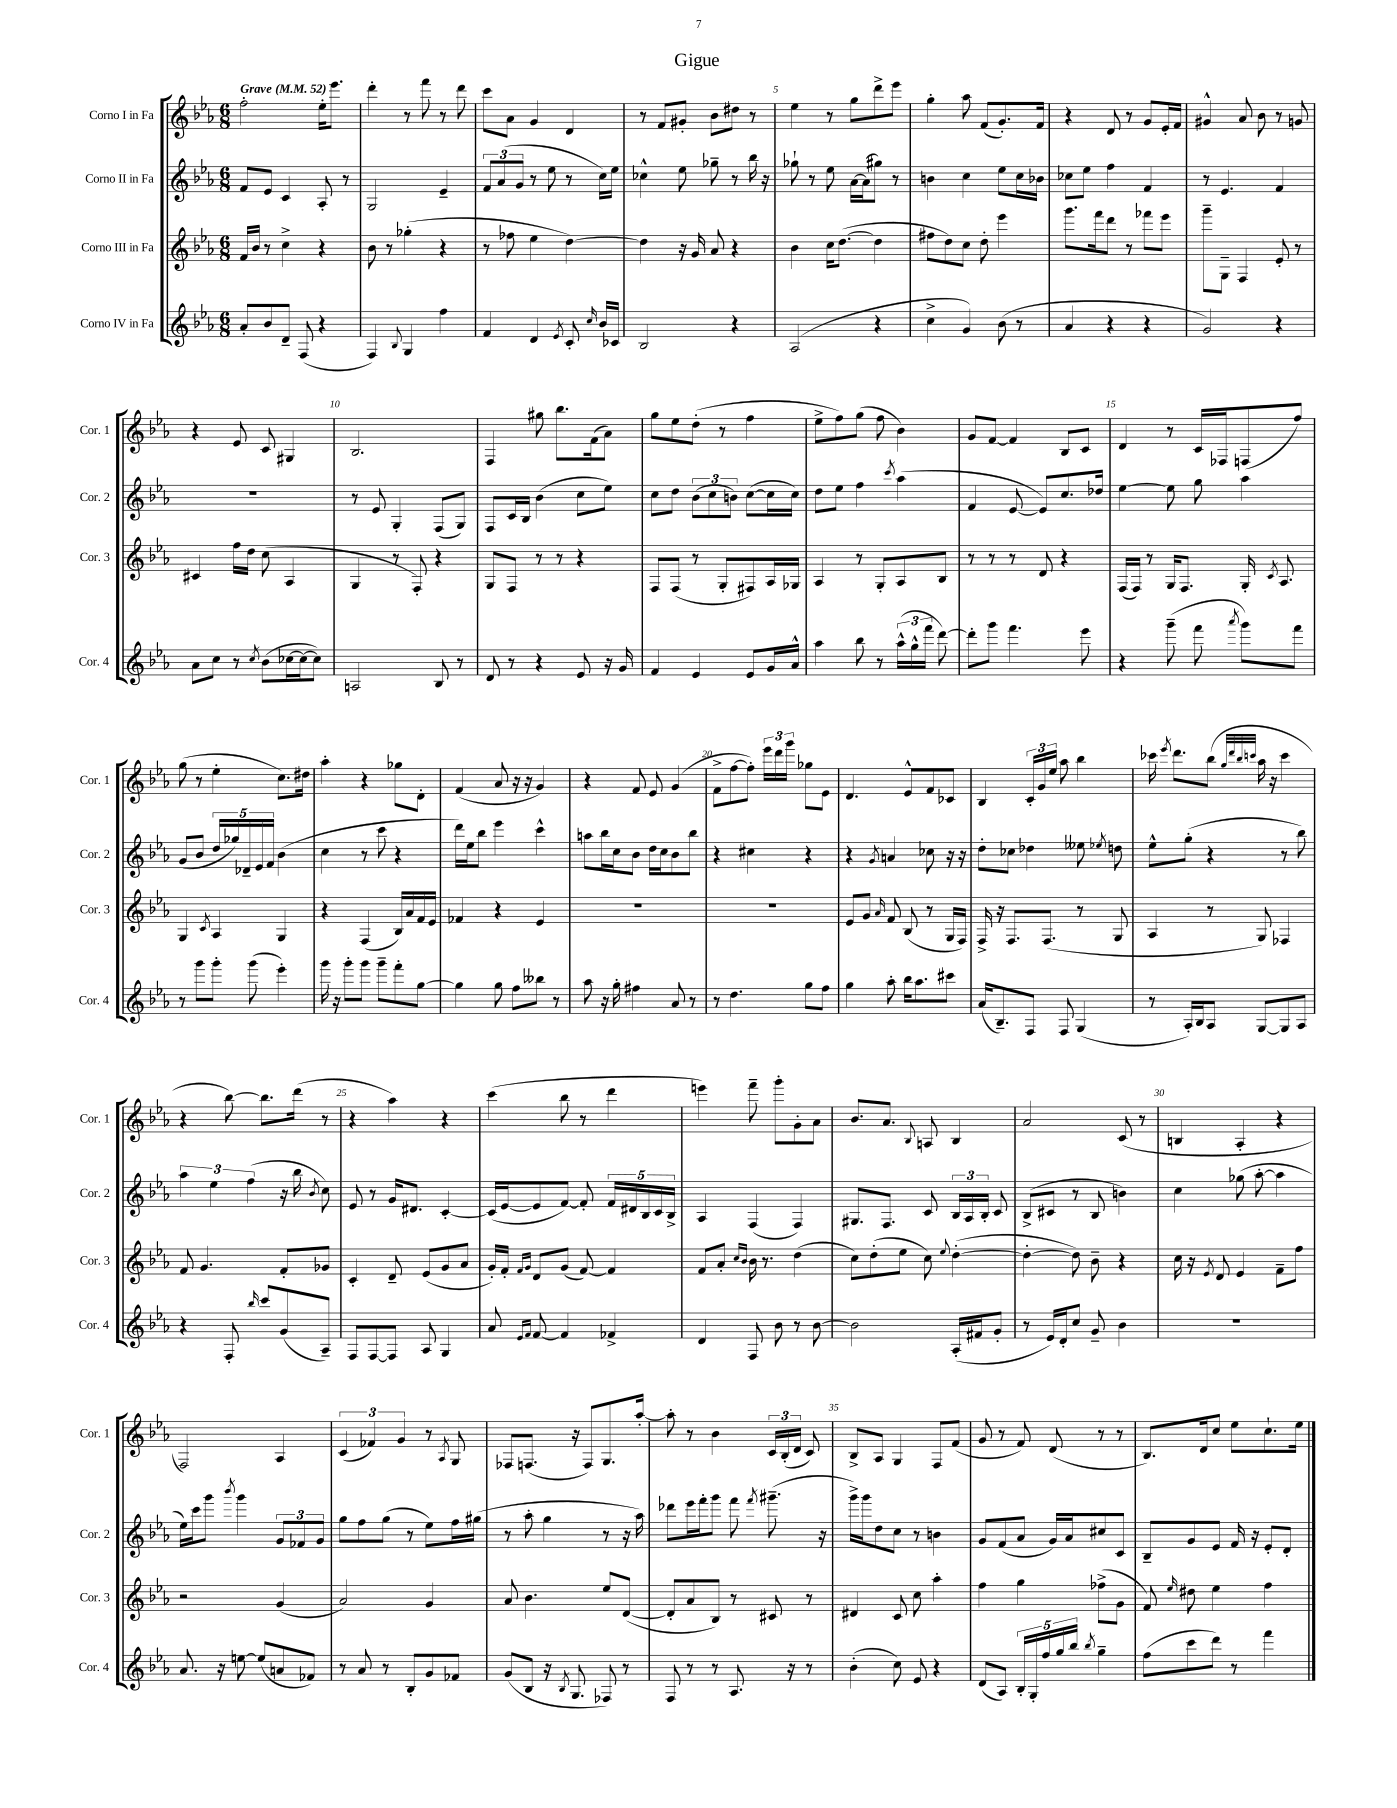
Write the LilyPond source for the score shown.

\header { title = "Gigue" }
<<
\new StaffGroup <<
\new Staff = "s0" \with { instrumentName = "Corno I in Fa" shortInstrumentName = "Cor. 1" } {
    \clef treble \key ees \major \numericTimeSignature \time 6/8 \tempo "Grave" 4 = 52
    \autoBeamOff f''2-. ees''16[-. ees'''8.] |
    d'''4-. r8 f'''8 r8 d'''8 |
    c'''8[ aes'8] g'4 d'4 |
    r8 f'8[ gis'8]-. bes'8[ dis''8] r8 |
    ees''4 r8 g''8[ d'''8-> ees'''8] |
    g''4-. aes''8 f'8[( g'8.-.) f'16] |
    r4 d'8 r8 g'8[ ees'16-. f'16] |
    gis'4-^ aes'8 bes'8 r8 g'8 |
    r4 ees'8 c'8 gis4 |
    bes2. |
    f4 gis''8 bes''8.[ f'16( aes'8]) |
    g''8[ ees''8 d''8]-.( r8 f''4 |
    ees''8[-> f''8) g''8]( f''8 bes'4) |
    g'8[ f'8]~ f'4 bes8[ c'8] |
    d'4 r8 c'16[ fes16 f8( f''8]) |
    g''8( r8 ees''4-. c''8.[) dis''16] |
    aes''4-. r4 ges''8[ d'8]-. |
    f'4( aes'8 r16 r16 g'4) |
    r4 f'8 ees'8 g'4( |
    f'8[-> f''8~ f''8]-.) \tuplet 3/2 { ees'''16[ d'''16 g'''16] } ges''8[ ees'8] |
    d'4. ees'8[-^ f'8 ces'8] |
    bes4 \tuplet 3/2 { c'16[-. g'16 ees''16] } aes''8 bes''4 |
    ces'''16 \acciaccatura { ees'''8 } d'''8.[ bes''8]( \grace { g''32[ d'''32 bes''32 c'''32] } aes''16 r16 c'''4 |
    r4 bes''8~) bes''8.[ d'''16]( r8 |
    r4 aes''4) r4 |
    c'''4( bes''8 r8 d'''4 |
    e'''4) f'''8-- g'''8[-. g'8-. aes'8] |
    bes'8.[ aes'8.] \appoggiatura { bes8 } a8 bes4 |
    aes'2 c'8( r8 |
    b4 aes4-. r4 |
    f2) aes4 |
    \tuplet 3/2 { c'4( fes'4) g'4 } r8 \acciaccatura { aes8 } g8 |
    fes8[ f8.]( r16 f8[) g8. aes''16]~-. |
    aes''8-. r8 bes'4 \tuplet 3/2 { c'16[ bes16-.( d'16] } c'8) |
    bes8[-> aes8] g4 f8[ f'8]( |
    g'8 r8 f'8) d'8( r8 r8 |
    bes8.[) d'16 c''8] ees''8[ c''8.-! ees''16] \bar "|." |
}
\new Staff = "s1" \with { instrumentName = "Corno II in Fa" shortInstrumentName = "Cor. 2" } {
    \clef treble \key ees \major \numericTimeSignature \time 6/8
    \autoBeamOff f'8[ ees'8] c'4 aes8-. r8 |
    g2 ees'4-- |
    \tuplet 3/2 { f'8[ aes'8( g'8] } r8 ees''8 r8 c''16[) ees''16] |
    ces''4-^ ees''8 ges''8-- r8 bes''16 r16 |
    ges''8-! r8 ees''8 aes'16[~ aes'16( gis''8]) r8 |
    b'4 c''4 ees''8[ c''16 bes'16] |
    ces''8[ ees''8] f''4 f'4 |
    r8 ees'4. f'4 |
    R2. |
    r8 ees'8 g4-. f8[( g8]) |
    f8[ c'16 bes16] bes'4( c''8[ ees''8]) |
    c''8[ d''8] \tuplet 3/2 { bes'8[( c''8 b'8]) } c''8[~( c''16 c''16]) |
    d''8[ ees''8] f''4 \acciaccatura { c'''8 } aes''4( |
    f'4 ees'8~ ees'8[) c''8. des''16] |
    ees''4~ ees''8 g''8 aes''4 |
    g'8[( bes'8] \tuplet 5/4 { d''16[ ges''16) des'16-- ees'16 f'16] } bes'4( |
    c''4 r8 c'''8 r4 |
    d'''16[) ees''16 bes''8] ees'''4 c'''4-^ |
    a''8[ bes''16 c''16 bes'8] d''16[ c''16 bes'8 bes''8] |
    r4 cis''4 r4 |
    r4 \acciaccatura { g'8 } a'4 ces''8 r16 r16 |
    d''8[-. ces''8] des''4 eeses''8 \acciaccatura { ees''8 } d''8 |
    ees''8[-^ g''8]-.( r4 r8 bes''8) |
    \tuplet 3/2 { aes''4 ees''4 f''4( } r16 bes''16 \acciaccatura { bes'8 } c''8) |
    ees'8 r8 g'16[ dis'8.] c'4~-. |
    c'16[( ees'16~ ees'8 f'8]~) f'8-. \tuplet 5/4 { f'16[ dis'16 bes16 c'16 bes16]-> } |
    aes4 f4( f4) |
    gis8.[ f8.] c'8 \tuplet 3/2 { bes16[ aes16 bes16]-. } c'8 |
    bes8[->( cis'8] r8 bes8 b'4) |
    c''4 ges''8( aes''8~-. aes''4 |
    ees''16[) c'''16 g'''8] \acciaccatura { bes'''8 } g'''4 \tuplet 3/2 { g'8[ fes'8 g'8] } |
    g''8[ f''8 g''8]( r8 ees''8[) f''16 gis''16]( |
    r8 aes''8-. g''4 r8 r16 aes''16) |
    des'''8[ ees'''16 f'''16-. g'''8] f'''8 \acciaccatura { f'''8 } gis'''8.--( r16 |
    g'''16[->) g'''16 d''8 c''8] r8 b'4 |
    g'8[ f'8( aes'8] g'16[) aes'16 cis''8 c'8] |
    bes8[-- g'8 ees'8] f'16 r16 ees'8[-. d'8]-. \bar "|." |
}
\new Staff = "s2" \with { instrumentName = "Corno III in Fa" shortInstrumentName = "Cor. 3" } {
    \clef treble \key ees \major \numericTimeSignature \time 6/8
    \autoBeamOff f'16[ bes'16] r8 c''4-> r4 |
    bes'8 r8 ges''4-.( r4 |
    r8 fes''8 ees''4 d''4~) |
    d''4 r16 g'16 aes'8 r4 |
    bes'4 c''16[ d''8.]~( d''4 |
    fis''8[ d''8) c''8] d''8-. ees'''4 |
    g'''8.[ f'''16 d'''8] r8 fes'''8[ ees'''8] |
    g'''8[-- g8]-- f4 ees'8-. r8 |
    cis'4 f''16[ d''16] c''8( aes4 |
    g4 r8 f8-.) r4 |
    g8[ f8] r8 r8 r4 |
    f8[ f8]( r8 g8[-. fis8) aes16 ges16] |
    aes4 r8 g8[-. aes8 bes8] |
    r8 r8 r8 d'8 r4 |
    f16[( f16]) r8 g16[ f8.] g16-. \acciaccatura { c'8 } aes8. |
    g4 \acciaccatura { c'8 } aes4 g4 |
    r4 f4( bes16[) aes'16 f'16 ees'16] |
    fes'4 r4 ees'4 |
    R2. |
    R2. |
    ees'8[ g'8] \grace { aes'16 } f'8 bes8( r8 g16[ f16]) |
    f16-> r16 f8.[ f8.]( r8 g8 |
    aes4 r8 g8) fes4 |
    f'8 g'4. f'8[-. ges'8] |
    c'4-. d'8-- ees'8[( g'8 aes'8] |
    g'16[-.) f'16]-. \grace { f'16[ g'16] } d'8[ g'8]( f'8~) f'4 |
    f'8[ aes'8]-. \grace { c''16[ bes'16] } bes'16 r8. d''4( |
    c''8[) d''8-.( ees''8] c''8) \appoggiatura { ees''8 } d''4~-.( |
    d''4~-. d''8) bes'8-- r4 |
    c''16 r16 \acciaccatura { ees'8 } d'8 ees'4 f'8[-- f''8] |
    r2 g'4( |
    aes'2) g'4 |
    aes'8 bes'4. ees''8[ d'8]~( |
    d'8[-. aes'8 bes8]) r8 cis'8 r8 |
    dis'4 c'8 c''8 aes''4-. |
    f''4 g''4 fes''8[->( g'8] |
    f'8) \grace { ees''16 } dis''8 ees''4 f''4 \bar "|." |
}
\new Staff = "s3" \with { instrumentName = "Corno IV in Fa" shortInstrumentName = "Cor. 4" } {
    \clef treble \key ees \major \numericTimeSignature \time 6/8
    \autoBeamOff aes'8[-. bes'8 d'8]-- f8( r4 |
    f4) \appoggiatura { bes8 } g4 f''4 |
    f'4 d'4 \acciaccatura { ees'8 } c'8-. \grace { c''16 } bes'16[ ces'16] |
    bes2 r4 |
    aes2( r4 |
    c''4-> g'4) bes'8( r8 |
    aes'4 r4 r4 |
    g'2) r4 |
    aes'8[ c''8] r8 \acciaccatura { c''8 } bes'8[( ces''16~ ces''16~ ces''8]) |
    a2 bes8 r8 |
    d'8 r8 r4 ees'8 r16 g'16 |
    f'4 ees'4 ees'8[ g'16 aes'16]-^ |
    aes''4 bes''8 r8 \tuplet 3/2 { aes''16[-^( g''16-^ f'''16] } d'''8~) |
    d'''8[-. g'''8] f'''4. ees'''8 |
    r4 g'''8--( f'''8 \acciaccatura { aes'''8 } g'''8[) f'''8] |
    r8 g'''8[ g'''8]-. g'''8( ees'''4-.) |
    g'''16 r16 g'''8[-. g'''8] g'''8[-- f'''8-. g''8]~ |
    g''4 g''8 f''8[ beses''8] r8 |
    aes''8 r16 g''16-. fis''4 aes'8 r8 |
    r8 d''4. g''8[ f''8] |
    g''4 aes''8-. bes''16[ aes''8. cis'''8] |
    aes'16[( bes8.--) f8] f8 g4( |
    r8 aes16[-.) bes16 aes8] g8[~ g8 aes8] |
    r4 f8-. \grace { bes''16 } c'''8[ g'8( aes8]--) |
    f8[ f8~ f8] aes8 g4 |
    aes'8 \grace { ees'16[ f'16] } f'8~ f'4 fes'4-> |
    d'4 f8 bes'8 r8 bes'8~ |
    bes'2 aes16[-.( fis'16 g'8]-. |
    r8 ees'16[) d'16-. c''8] g'8-- bes'4 |
    R2. |
    aes'8. r16 e''8~ e''8[( a'8 fes'8]) |
    r8 aes'8 r8 bes8[-. g'8 fes'8] |
    g'8[( bes8] r16 \acciaccatura { bes8 } g8. fes8) r8 |
    f8 r8 r8 aes8. r16 r8 |
    bes'4-.( c''8) ees'8 r4 |
    d'8[( aes8]) \tuplet 5/4 { bes16[-. g16-. f''16 g''16 bes''16] } \acciaccatura { bes''8 } g''4-- |
    f''8[( c'''8 d'''8]) r8 f'''4 \bar "|." |
}
>>
>>
\layout { \context { \Score \override BarNumber.break-visibility = ##(#f #t #t) barNumberVisibility = #(every-nth-bar-number-visible 5) } }
